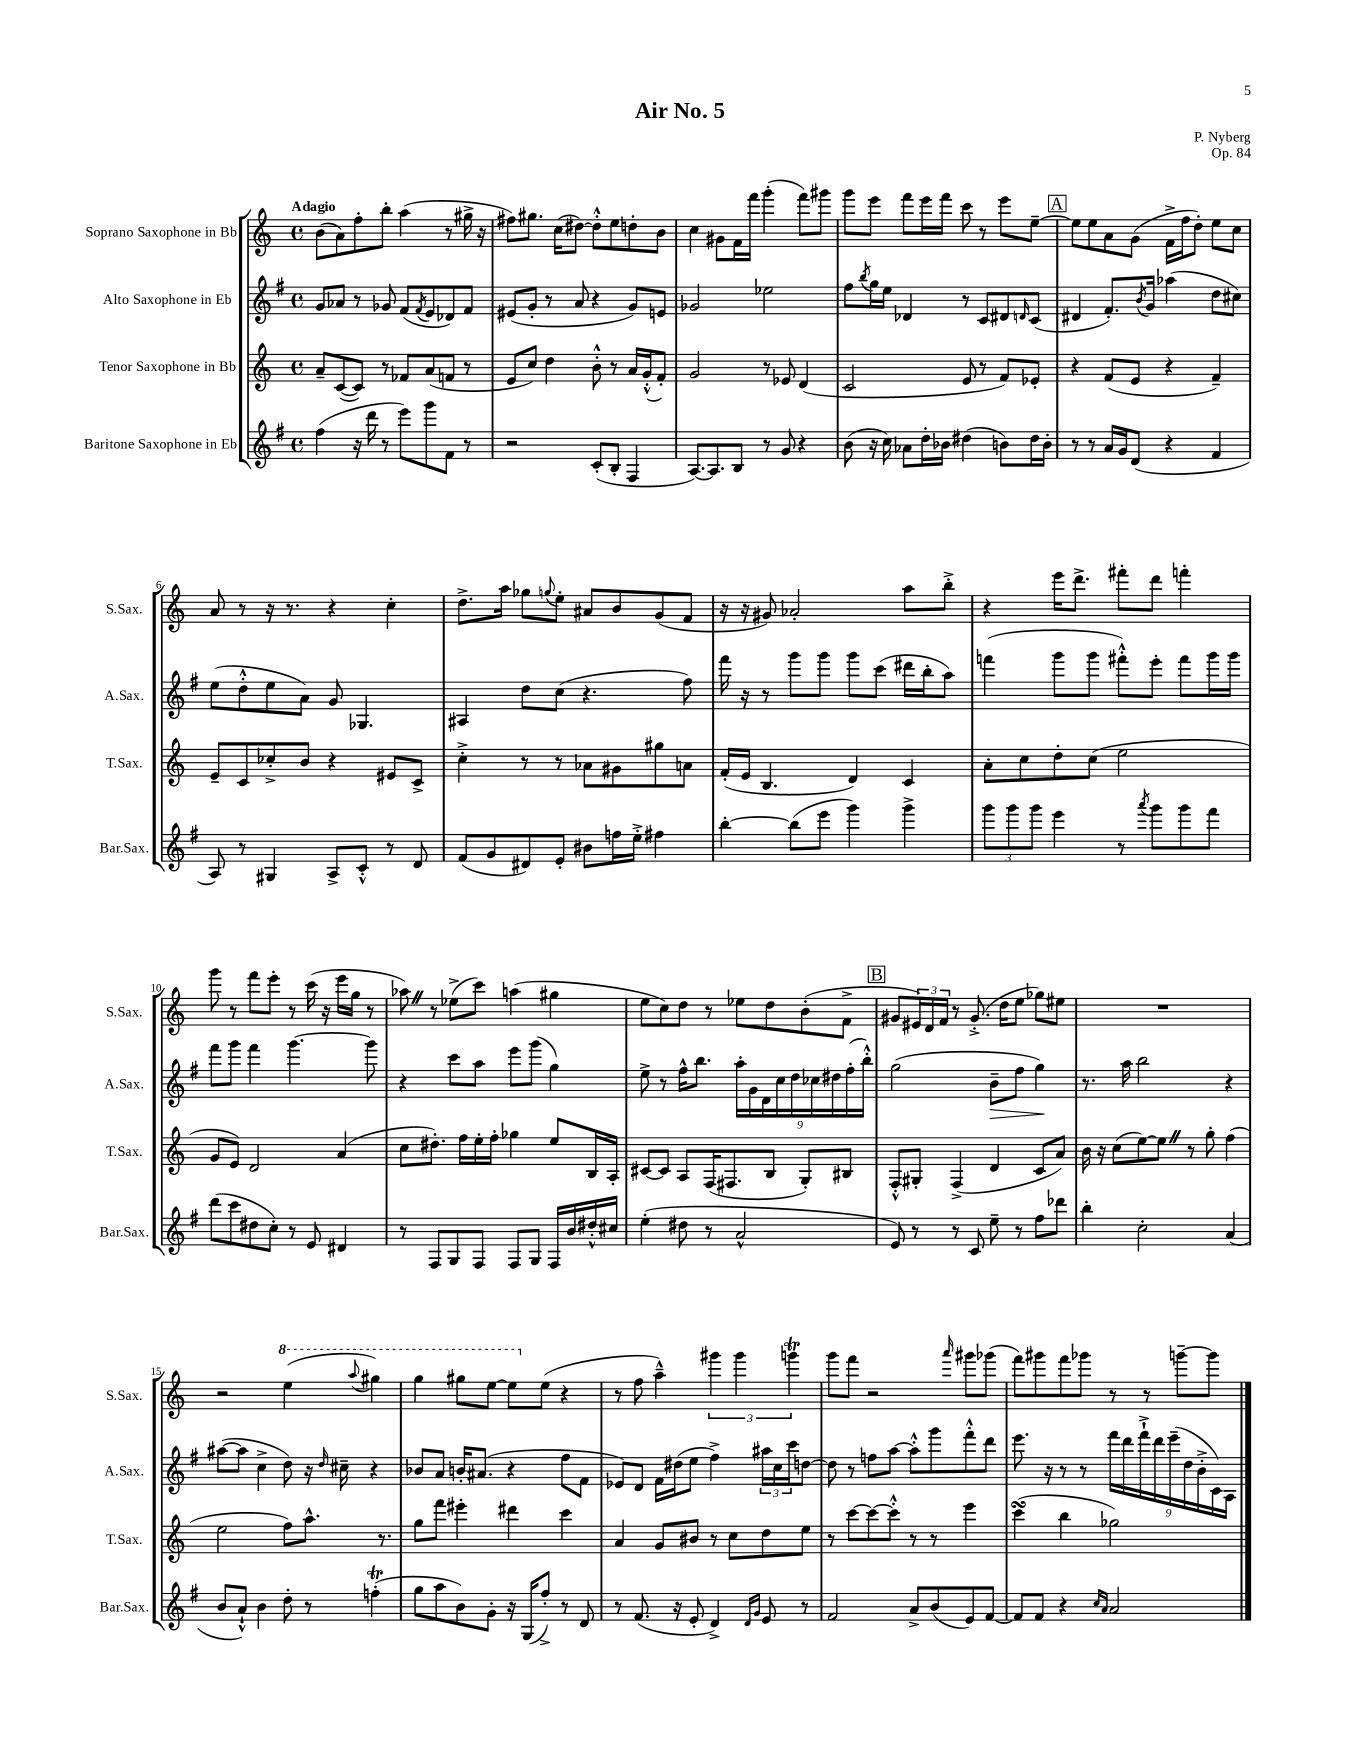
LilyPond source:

\header { title = "Air No. 5" composer = "P. Nyberg" opus = "Op. 84" }
<<
\new StaffGroup <<
\new Staff = "s0" \with { instrumentName = "Soprano Saxophone in Bb" shortInstrumentName = "S.Sax." } {
    \clef treble \key c \major \defaultTimeSignature \time 4/4 \tempo "Adagio"
    b'8( a'8) f''8-. b''8-. a''4( r8 gis''16-> r16 |
    fis''8) gis''8. c''16( dis''8~) dis''8-.-^ e''8 d''8-. b'8 |
    c''4 gis'8 f'16 f'''16 g'''4-.( f'''8) gis'''8 |
    g'''8 e'''8 f'''8 e'''16 f'''16 c'''8 r8 e'''8 e''8~-- |
    \mark \markup { \box "A" } e''8 e''8 a'8 g'8( f'16-> f''16 d''8-.) e''8 c''8 |
    a'8 r8 r16 r8. r4 c''4-. |
    d''8.-> a''16 ges''8 \appoggiatura { g''8 } e''8-. ais'8 b'8 g'8( f'8 |
    r16 r16 gis'8) aes'2-. a''8 b''8-.-> |
    r4 e'''16 d'''8.-> fis'''8-. d'''8 f'''4-. |
    g'''8 r8 f'''8 e'''8-. r8 c'''16( r16 e'''16 g''16 r8 |
    aes''8) \once \override BreathingSign.text = \markup { \musicglyph "scripts.caesura.straight" } \breathe r8 ees''8->( c'''8) a''4( gis''4 |
    e''8 c''8) d''8 r8 ees''8 d''8 b'8-.( f'8-> |
    \mark \markup { \box "B" } gis'8 \tuplet 3/2 { eis'16) d'16 f'16 } r8 gis'8.-.->( d''16 e''8 ges''8) eis''8 |
    R1 |
    r2 \ottava #1 e'''4( \appoggiatura { a'''8 } gis'''4) |
    g'''4 gis'''8 e'''8~ e'''8 \ottava #0 e''8( r4 |
    r8 f''8 a''4---^) \tuplet 3/2 { gis'''4 gis'''4 g'''4\trill } |
    g'''8 f'''8 r2 \grace { a'''16 } gis'''8 ges'''8( |
    f'''8) gis'''8 f'''8 ges'''8 r8 r8 g'''8~-- g'''8 \bar "|." |
}
\new Staff = "s1" \with { instrumentName = "Alto Saxophone in Eb" shortInstrumentName = "A.Sax." } {
    \clef treble \key g \major \defaultTimeSignature \time 4/4
    g'8 aes'8 r8 ges'8 fis'8( \acciaccatura { fis'8 } e'8 des'8) fis'8 |
    eis'8( g'8-. r8 a'8 r4 g'8) e'8 |
    ges'2 ees''2 |
    fis''8 \acciaccatura { b''8 } g''16 e''16 des'4 r8 c'8 dis'8 \grace { d'16 } c'8( |
    \mark \markup { \box "A" } dis'4 fis'8.-.) \acciaccatura { b'8 } g'16 aes''4( d''8 cis''8) |
    e''8( d''8-.-^ e''8 a'8) g'8 ges4. |
    ais4 d''8 c''8( r4. fis''8) |
    fis'''16 r16 r8 g'''8 g'''8 g'''8 c'''8( dis'''16 b''16-. a''8) |
    f'''4( g'''8 g'''8 fis'''8-.-^) e'''8-. fis'''8 g'''16 g'''16 |
    fis'''8 g'''8 fis'''4 g'''4.~ g'''8 |
    r4 c'''8 a''8 e'''8 g'''8( g''4) |
    e''8-> r8 fis''16-^ b''8. \tuplet 9/8 { a''16-. g'16 d'16 c''16 d''16 ces''16 dis''16 fis''16-.( b''16-.-^) } |
    \mark \markup { \box "B" } g''2( b'8--\> fis''8 g''4\!) |
    r8. a''16 b''2 r4 |
    ais''8~( ais''8 c''4-> d''8) r16 \grace { d''16 } cis''16-- r4 |
    bes'8 a'8 b'16-. ais'8.( r4 fis''8 fis'8 |
    ees'8) d'8 fis'16 dis''16( e''8 fis''4->) \tuplet 3/2 { ais''16 c''16 c'''16 } d''8~ |
    d''8 r8 f''8 a''8~ a''8-.-^ g'''8 fis'''8-.-^ d'''8 |
    e'''8. r16 r8 r8 \tuplet 9/8 { fis'''16 d'''16 fis'''16-!-> d'''16 e'''16--( d''16 b'16-.-> c'16) a16 } \bar "|." |
}
\new Staff = "s2" \with { instrumentName = "Tenor Saxophone in Bb" shortInstrumentName = "T.Sax." } {
    \clef treble \key c \major \defaultTimeSignature \time 4/4
    a'8-- c'8~( c'8) r8 fes'8 a'8( f'8 r8 |
    e'8 c''8) d''4 b'8-.-^ r8 a'16 g'16-.-^( f'8-.) |
    g'2 r8 ees'8 d'4( |
    c'2 e'8 r8 f'8) ees'8-. |
    \mark \markup { \box "A" } r4 f'8( e'8 r4 f'4--) |
    e'8-- c'8 ces''8-.-> b'8 r4 eis'8 c'8-> |
    c''4-.-> r8 r8 aes'8 gis'8 gis''8 a'8 |
    f'16-.( e'16 b4. d'4) c'4 |
    a'8-. c''8 d''8-. c''8( e''2 |
    g'8 e'8) d'2 a'4( |
    c''8 dis''8.-.) f''16 e''16-. f''16-. ges''4 e''8 b16 a16-. |
    cis'8~ cis'8 a8 f16( fis8. b8 g8-.) bis8 |
    \mark \markup { \box "B" } f8-.-^ gis8-. f4->( d'4 c'8 a'8) |
    b'16 r16 c''8( e''8~) e''8 \once \override BreathingSign.text = \markup { \musicglyph "scripts.caesura.straight" } \breathe r8 g''8-. f''4( |
    e''2 f''8) a''8.-^ r8. |
    g''8 f'''8 eis'''4-. dis'''4 c'''4 |
    a'4 g'8 bis'8 r8 c''8 d''8 e''8 |
    r8 c'''8~ c'''8~ c'''8-.-^ r8 r8 e'''4 |
    c'''4\turn( b''4 ges''2) \bar "|." |
}
\new Staff = "s3" \with { instrumentName = "Baritone Saxophone in Eb" shortInstrumentName = "Bar.Sax." } {
    \clef treble \key g \major \defaultTimeSignature \time 4/4
    fis''4( r16 d'''16 r8 e'''8) g'''8 fis'8 r8 |
    r2 c'8-.( b8-. fis4 |
    a8.~) a8. b8 r8 g'8 r4 |
    b'8( r16 c''16) aes'8 d''16-. bes'16 dis''4( b'8) dis''16 b'16-. |
    \mark \markup { \box "A" } r8 r8 a'16 g'16 d'8( r4 fis'4 |
    a8) r8 gis4 a8-> c'8-.-^ r8 d'8 |
    fis'8( g'8 dis'8) e'8-. bis'8 f''16 e''16-.-> fis''4 |
    b''4~-. b''8( e'''8 g'''4) g'''4-> |
    \tuplet 3/2 { g'''8 g'''8 g'''8 } e'''4 r8 \acciaccatura { a'''8 } g'''8 g'''8 fis'''8 |
    d'''8( c'''8 dis''8 c''8-.) r8 e'8 dis'4 |
    r8 fis8 g8 fis8 fis8 g8 fis16 b'16 dis''16-.-^ cis''16 |
    e''4-.( dis''8 r8 a'2-^ |
    \mark \markup { \box "B" } e'8) r8 r8 c'8 e''8-- r8 fis''8 des'''8 |
    b''4-. c''2-. a'4( |
    b'8 a'8-!-^) b'4 d''8-. r8 f''4-.\trill( |
    g''8 a''8 b'8) g'8-. r16 g16( fis''8-.->) r8 d'8 |
    r8 fis'8.( r16 e'8-. d'4->) \grace { d'16 g'16 } e'8 r8 |
    fis'2 a'8-> b'8( e'8) fis'8~ |
    fis'8 fis'8 r4 \grace { c''16 a'16 } a'2 \bar "|." |
}
>>
>>
